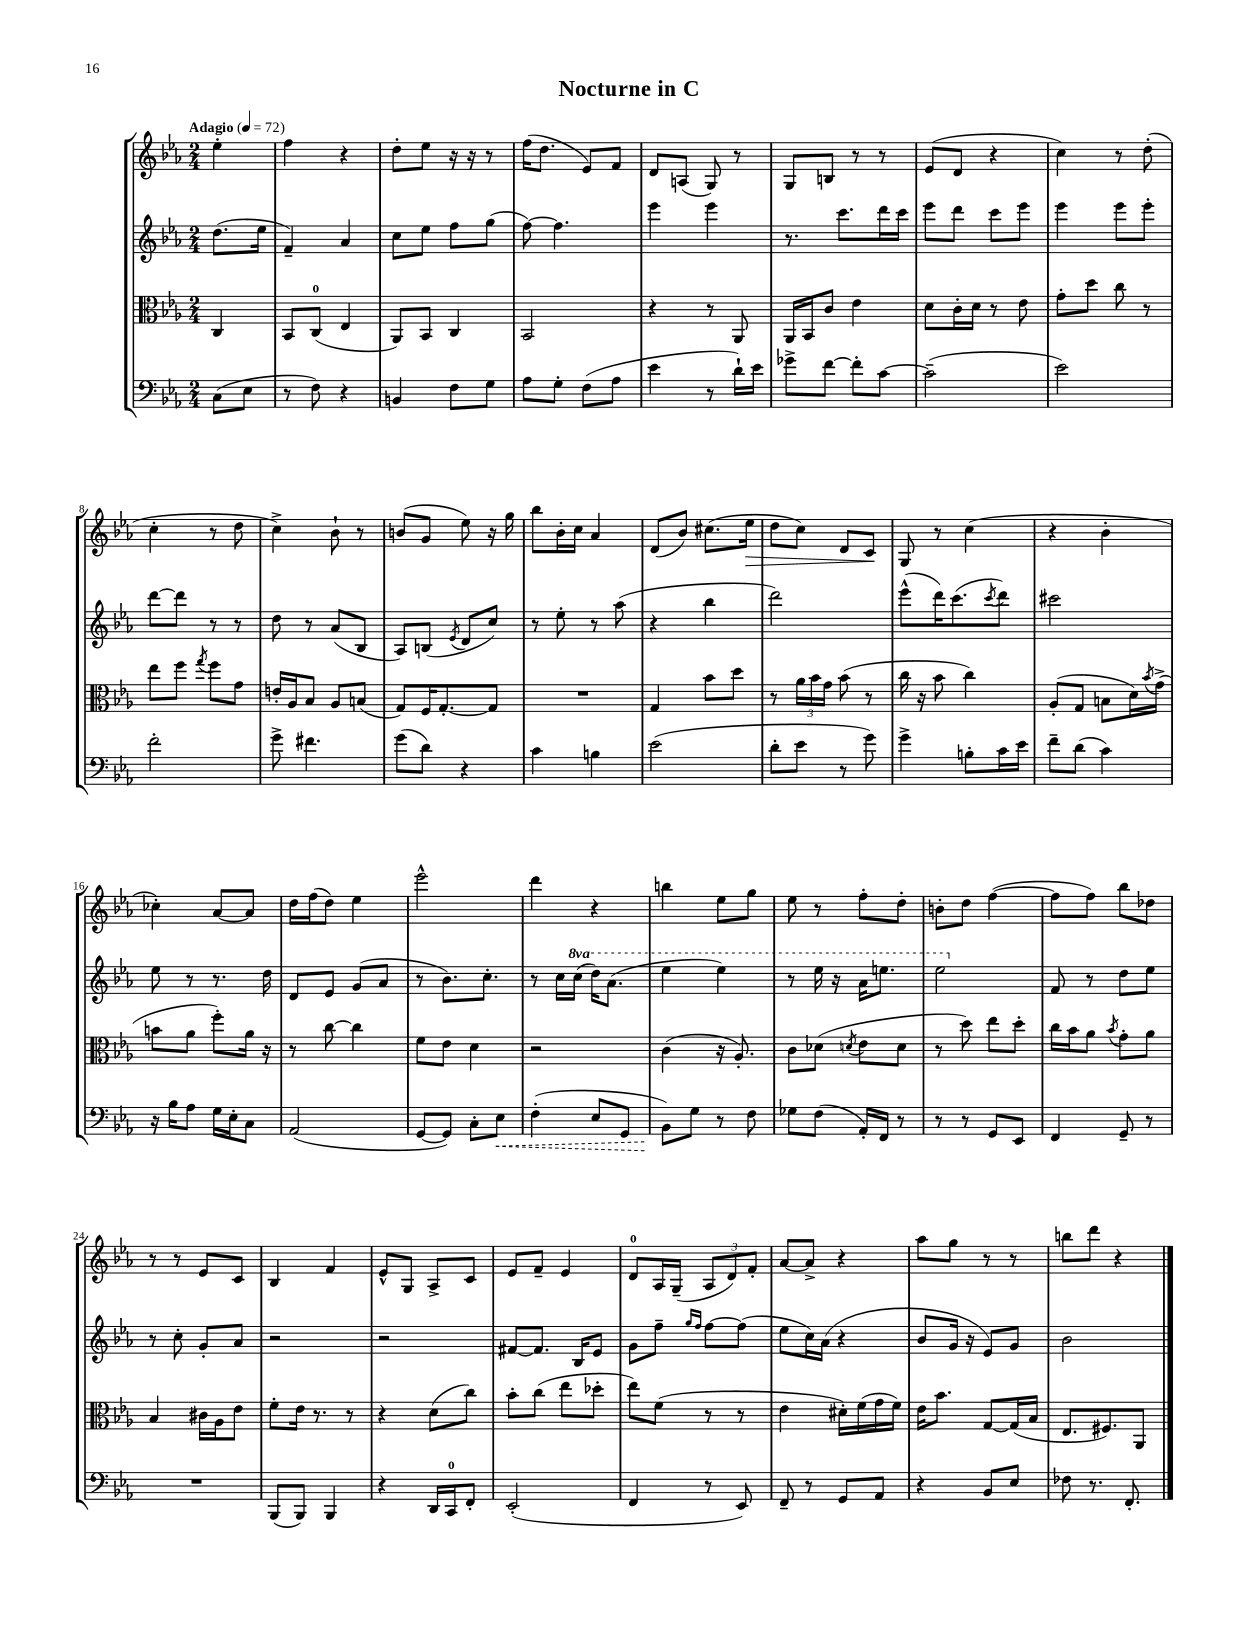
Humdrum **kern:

**kern	**dynam	**kern	**kern	**kern	**dynam
*part4	*part4	*part3	*part2	*part1	*part1
*staff4	*staff4	*staff3	*staff2	*staff1	*staff1
*clefF4	*	*clefC3	*clefG2	*clefG2	*
*k[b-e-a-]	*	*k[b-e-a-]	*k[b-e-a-]	*k[b-e-a-]	*
*M2/4	*	*M2/4	*M2/4	*M2/4	*
*MM72	*	*MM72	*MM72	*MM72	*
=	=	=	=	=	=
!	!	!	!	!LO:TX:a:B:t=Adagio	!
(8C\L	.	4C/	(8.dd\L	4ee-'\	.
8E-\J	.	.	.	.	.
.	.	.	16ee-\Jk	.	.
=1	=1	=1	=1	=1	=1
8r	.	8BB-/L	4f~/)	4ff\	.
8F\)	.	(8C/J	.	.	.
4r	.	4E-/	4a-/	4r	.
=2	=2	=2	=2	=2	=2
4BBn/	.	8AA-/L)	8cc\L	8dd'\L	.
.	.	8BB-/J	8ee-\J	8ee-\J	.
8F\L	.	4C/	8ff\L	16r	.
.	.	.	.	16r	.
8G\J	.	.	(8gg\J	8r	.
=3	=3	=3	=3	=3	=3
8A-\L	.	2BB-/	[8ff\)	(16ff\KL	.
.	.	.	.	8.dd\J	.
8G'\J	.	.	4.ff\]	.	.
(8F\L	.	.	.	8e-/L)	.
8A-\J	.	.	.	8f/J	.
=4	=4	=4	=4	=4	=4
4e-\	.	4r	4eee-\	8d/L	.
.	.	.	.	(8An/J	.
8r	.	8r	4eee-\	8G/)	.
16d`\LL)	.	8AA-/	.	8r	.
16e-\JJ	.	.	.	.	.
=5	=5	=5	=5	=5	=5
8g-X^\L	.	16AA-/LL	8.r	8G/L	.
.	.	16BB-/J	.	.	.
[8f\J	.	8c/J	.	8Bn/J	.
.	.	.	8.ccc\L	.	.
8f'\L]	.	4e-\	.	8r	.
[8c\J	.	.	16ddd\L	8r	.
.	.	.	16ccc\JJ	.	.
=6	=6	=6	=6	=6	=6
(2c~\]	.	8d\L	8eee-\L	(8e-/L	.
.	.	16c'\L	8ddd\J	8d/J	.
.	.	16d\JJ	.	.	.
.	.	8r	8ccc\L	4r	.
.	.	8e-\	8eee-\J	.	.
=7	=7	=7	=7	=7	=7
2e-\)	.	8g'\L	4eee-\	4cc\)	.
.	.	8dd\J	.	.	.
.	.	8cc\	8eee-\L	8r	.
.	.	8r	8eee-'\J	(8dd'\	.
!!LO:LB:g=z
=8	=8	=8	=8	=8	=8
2f'\	.	8ee-\L	[8ddd\L	4cc'\	.
.	.	8ff\J	8ddd\J]	.	.
.	.	8qgg/	.	.	.
.	.	8ff\L	8r	8r	.
.	.	8g\J	8r	8dd\	.
=9	=9	=9	=9	=9	=9
8g^\	.	16en'/LL	8dd\	4cc^\)	.
.	.	16A-/J	.	.	.
4.f#X\	.	8B-/J	8r	.	.
.	.	8A-/L	(8a-/L	8b-`\	.
.	.	(8Bn/J	8B-/J	8r	.
=10	=10	=10	=10	=10	=10
(8g\L	.	8G/L)	8A-/L)	(8bn/L	.
8d\J)	.	16F/K	(8Bn/J	8g/J	.
.	.	[8.G'/	.	.	.
.	.	.	8qe-/	.	.
4r	.	.	8d/L	8ee-\)	.
.	.	8G/J]	8cc/J)	16r	.
.	.	.	.	16gg\	.
=11	=11	=11	=11	=11	=11
4c\	.	2r	8r	8bb-\L	.
.	.	.	8ee-'\	16b-'\L	.
.	.	.	.	16cc\JJ	.
4Bn\	.	.	8r	4a-/	.
.	.	.	(8aa-\	.	.
=12	=12	=12	=12	=12	=12
(2e-\	.	4G/	4r	(8d/L	.
.	.	.	.	8b-/J)	.
.	.	8b-\L	4bb-\	(8.cc#X\L	.
.	.	8dd\J	.	.	.
!	!	!	!	!	!LO:HP:b
.	.	.	.	16ee-\Jk	>
=13	=13	=13	=13	=13	=13
8d'\L	.	8r	2ddd\)	8dd\L	.
8e-\J	.	24a-\LL	.	8cc\J)	.
.	.	24b-\	.	.	.
.	.	24g\JJ	.	.	.
8r	.	(8b-\	.	8d/L	.
8g\)	.	8r	.	8c/J	.
.	.	.	.	.	]
=14	=14	=14	=14	=14	=14
4g^\	.	16cc\	(8eee-^^\L	8G/	.
.	.	16r	.	.	.
.	.	8b-\	16ddd\K)	8r	.
.	.	.	(8.ccc\	.	.
8Bn'\L	.	4cc\)	.	(4cc\	.
.	.	.	8qccc/	.	.
16c\L	.	.	8ddd\J)	.	.
16e-\JJ	.	.	.	.	.
=15	=15	=15	=15	=15	=15
8f~\L	.	(8A-'/L	2ccc#X\	4r	.
(8d\J	.	8G/J	.	.	.
4c\)	.	8Bn\L	.	4b-'\	.
.	.	16d\L)	.	.	.
.	.	8qb-/	.	.	.
.	.	(16g^\JJ	.	.	.
!!LO:LB:g=z
=16	=16	=16	=16	=16	=16
16r	.	8bn\L	8ee-\	4cc-X'\)	.
16B-\KL	.	.	.	.	.
8A-\J	.	8a-\J	8r	.	.
16G\LL	.	8ff'\L)	8.r	[8a-/L	.
16E-'\J	.	.	.	.	.
8C\J	.	16a-\Jk	.	8a-/J]	.
.	.	16r	16dd\	.	.
=17	=17	=17	=17	=17	=17
(2AA-/	.	8r	8d/L	16dd\LL	.
.	.	.	.	(16ff\J	.
.	.	[8cc\	8e-/J	8dd\J)	.
.	.	4cc\]	(8g/L	4ee-\	.
.	.	.	8a-/J	.	.
=18	=18	=18	=18	=18	=18
[8GG/L	.	8f\L	8r	2eee-^^\	.
8GG/J])	.	8e-\J	8.b-\L)	.	.
8C'\L	.	4d\	.	.	.
.	.	.	8.cc'\J	.	.
!	!LO:HP:b	!	!	!	!
8E-\J	<	.	.	.	.
=19	=19	=19	=19	=19	=19
(4F'\	.	2r	8r	4ddd\	.
.	.	.	16cc\LL	.	.
*	*	*	*8va	*	*
.	.	.	(16ccc\JJ	.	.
8E-/L	.	.	16ddd\KL)	4r	.
.	.	.	(8.aa-\J	.	.
8GG/J	.	.	.	.	.
=20	=20	=20	=20	=20	=20
8BB-\L)	.	(4c\	4eee-\	4bbn\	.
8G\J	[	.	.	.	.
8r	.	16r	4eee-\)	8ee-\L	.
.	.	8.A-'/)	.	.	.
8F\	.	.	.	8gg\J	.
=21	=21	=21	=21	=21	=21
8G-X\L	.	8c\L	8r	8ee-\	.
(8F\J	.	(8d-X\J	16eee-\	8r	.
.	.	.	16r	.	.
.	.	8qdn/	.	.	.
16AA-'/LL)	.	8e-\L	16aa-\KL	8ff'\L	.
16FF/JJ	.	.	8.eeen\J	.	.
8r	.	8d\J	.	8dd'\J	.
=22	=22	=22	=22	=22	=22
8r	.	8r	2eee-\	8bn'\L	.
8r	.	8dd\)	.	8dd\J	.
8GG/L	.	8ee-\L	.	([4ff\	.
8EE-/J	.	8dd'\J	.	.	.
=23	=23	=23	=23	=23	=23
*	*	*	*X8va	*	*
4FF/	.	16cc\LL	8f/	8ff\L]	.
.	.	16b-\J	.	.	.
.	.	8a-\J	8r	8ff\J)	.
.	.	8qb-/	.	.	.
8GG~/	.	8g'\L	8dd\L	8bb-\L	.
8r	.	8a-\J	8ee-\J	8dd-X\J	.
!!LO:LB:g=z
=24	=24	=24	=24	=24	=24
2r	.	4B-/	8r	8r	.
.	.	.	8cc'\	8r	.
.	.	16c#X\LL	8g'/L	8e-/L	.
.	.	16A-\J	.	.	.
.	.	8e-\J	8a-/J	8c/J	.
=25	=25	=25	=25	=25	=25
(8BBB-/L	.	8f'\L	2r	4B-/	.
8BBB-/J)	.	16e-\Jk	.	.	.
.	.	8.r	.	.	.
4BBB-/	.	.	.	4f/	.
.	.	8r	.	.	.
=26	=26	=26	=26	=26	=26
4r	.	4r	2r	8e-^^/L	.
.	.	.	.	8G/J	.
16DD/LL	.	(8d\L	.	8A-^/L	.
16CC/J	.	.	.	.	.
8FF'/J	.	8cc\J)	.	8c/J	.
=27	=27	=27	=27	=27	=27
(2EE-'/	.	8b-'\L	[8f#X/L	8e-/L	.
.	.	(8cc\J	8.f#/J]	8f~/J	.
.	.	8ee-\L	.	4e-/	.
.	.	.	16B-/KL	.	.
.	.	8dd-X'\J	8e-/J	.	.
=28	=28	=28	=28	=28	=28
4FF/	.	8ee-\L)	8g\L	8d/L	.
.	.	(8f\J	8ff~\J	16A-/L	.
.	.	.	.	(16G~/JJ	.
.	.	.	16qqgg/LL	.	.
.	.	.	16qqff/JJ	.	.
8r	.	8r	[8ff\L	12A-/L	.
.	.	.	.	12d/)	.
8EE-/)	.	8r	(8ff\J]	.	.
.	.	.	.	12f'/J	.
=29	=29	=29	=29	=29	=29
8FF~/	.	4e-\	8ee-\L	[8a-/L	.
8r	.	.	16cc\L)	8a-^/J]	.
.	.	.	(16a-\JJ	.	.
8GG/L	.	16d#X'\LL)	4r	4r	.
.	.	(16f\	.	.	.
8AA-/J	.	16g\	.	.	.
.	.	16f\JJ)	.	.	.
=30	=30	=30	=30	=30	=30
4r	.	16e-\KL	8b-/L	8aa-\L	.
.	.	8.b-\J	.	.	.
.	.	.	16g/Jk	8gg\J	.
.	.	.	16r	.	.
8BB-/L	.	[8G/L	8e-/L)	8r	.
8E-/J	.	(16G/L]	8g/J	8r	.
.	.	16B-/JJ	.	.	.
=31	=31	=31	=31	=31	=31
8F-X\	.	8.E-/L	2b-\	8bbn\L	.
8.r	.	.	.	8ddd\J	.
.	.	8.F#X/)	.	.	.
.	.	.	.	4r	.
8.FF'/	.	.	.	.	.
.	.	8AA-/J	.	.	.
==	==	==	==	==	==
*-	*-	*-	*-	*-	*-
